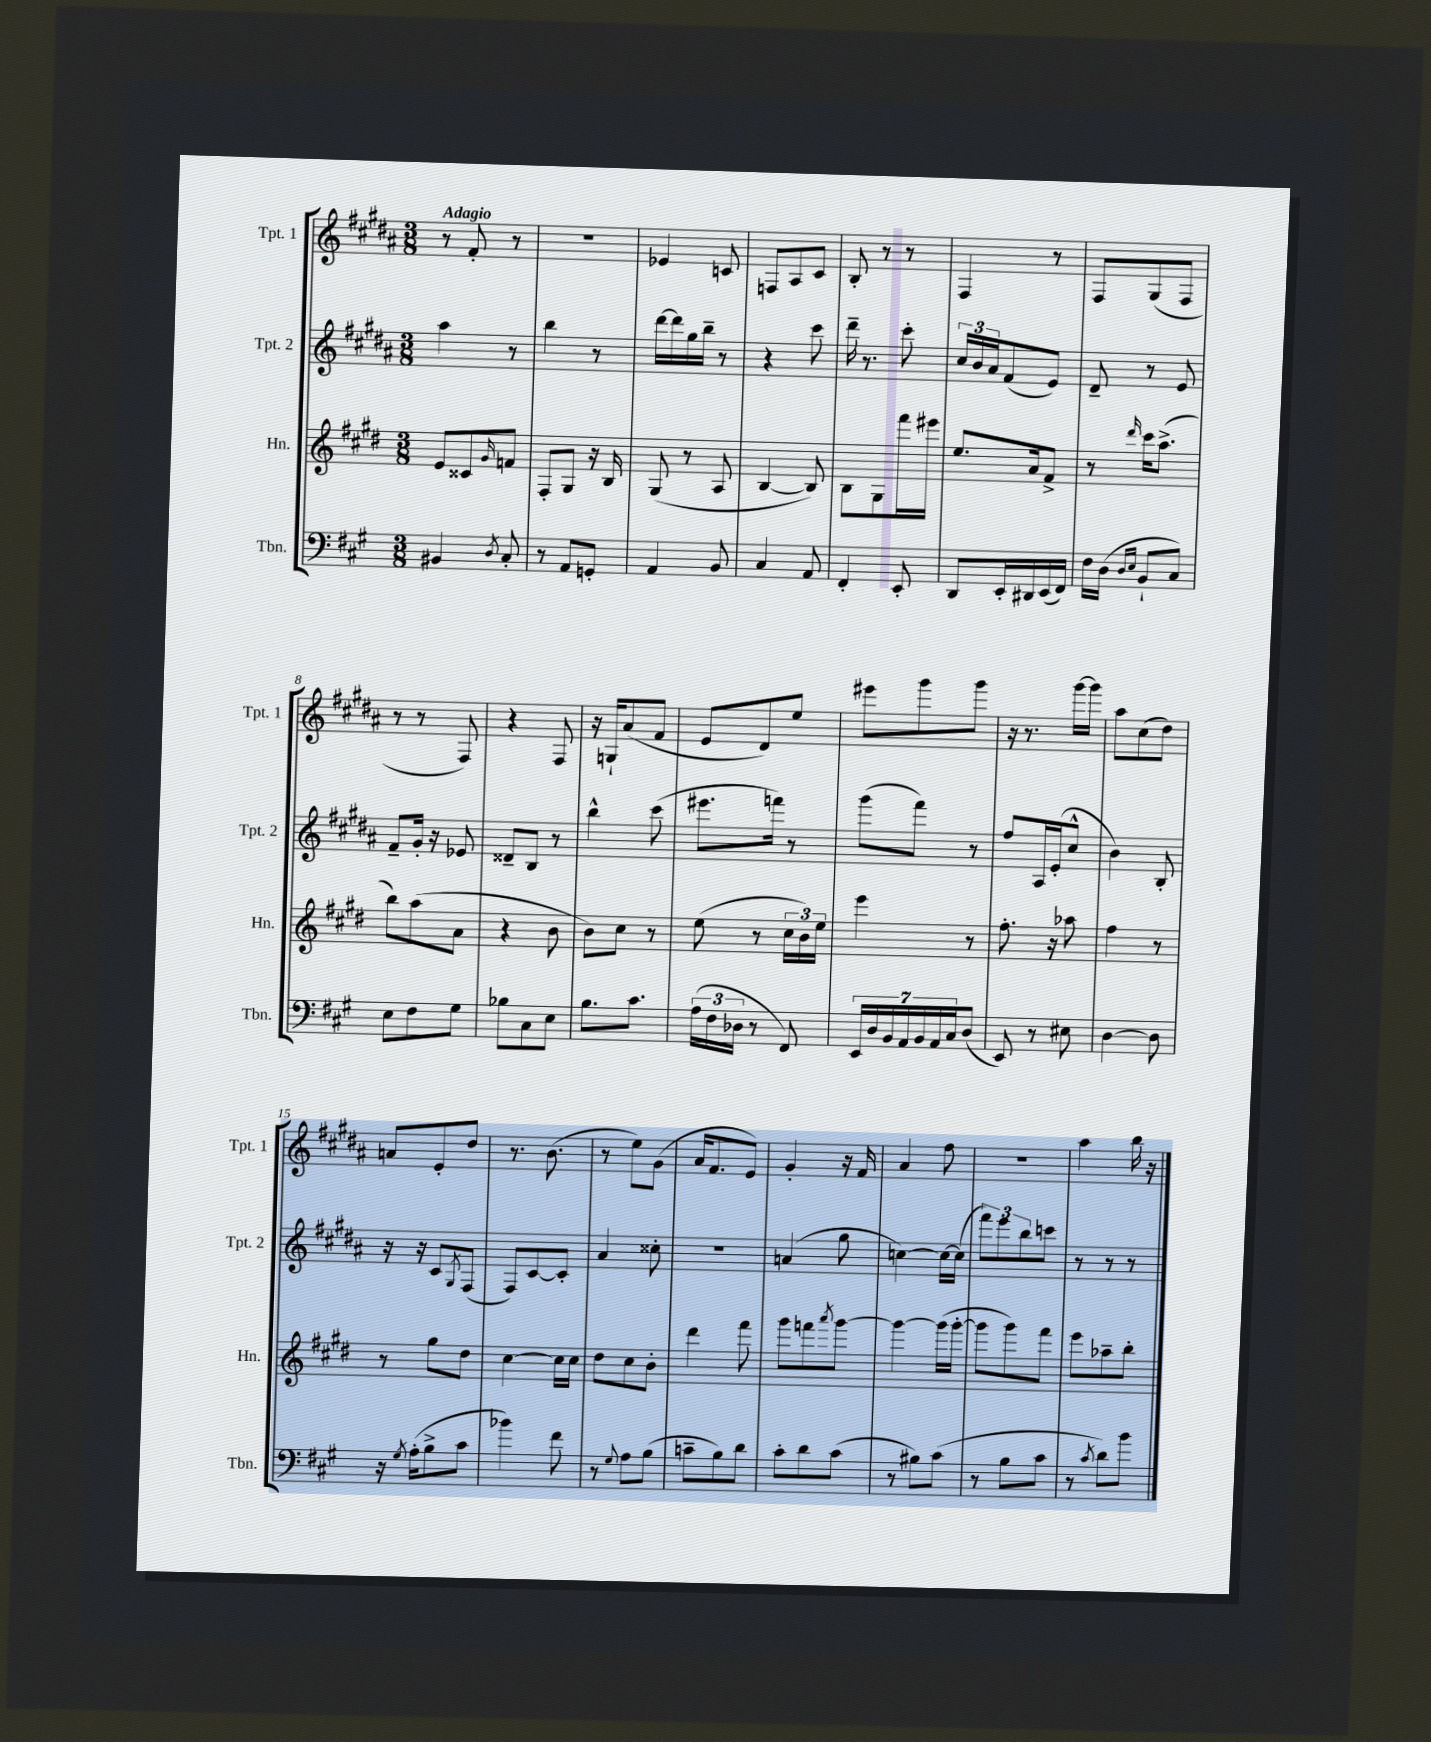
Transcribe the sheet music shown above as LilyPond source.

<<
\new StaffGroup <<
\new Staff = "s0" \with { instrumentName = "Tpt. 1" shortInstrumentName = "Tpt. 1" } {
    \clef treble \key b \major \numericTimeSignature \time 3/8 \tempo "Adagio"
    r8 fis'8-. r8 |
    R4. |
    ees'4 c'8 |
    f8 ais8 cis'8 |
    b8-. r8 r8 |
    fis4 r8 |
    fis8 gis8( fis8 |
    r8 r8 fis8) |
    r4 fis8 |
    r16 g16-! ais'8( fis'8 |
    e'8 dis'8) e''8 |
    eis'''8 gis'''8 gis'''8 |
    r16 r8. gis'''16~ gis'''16 |
    ais''8 cis''8( dis''8) |
    a'8 e'8-. dis''8 |
    r8. b'8.( |
    r8 e''8) gis'8( |
    ais'16 fis'8. e'8) |
    gis'4-. r16 fis'16 |
    ais'4 fis''8 |
    R4. |
    ais''4 b''16 r16 \bar "|." |
}
\new Staff = "s1" \with { instrumentName = "Tpt. 2" shortInstrumentName = "Tpt. 2" } {
    \clef treble \key b \major \numericTimeSignature \time 3/8
    ais''4 r8 |
    b''4 r8 |
    dis'''16~ dis'''16 gis''16 b''16-- r8 |
    r4 cis'''8 |
    dis'''16-- r8. cis'''8-. |
    \tuplet 3/2 { cis''16 b'16 ais'16 } fis'8( e'8) |
    dis'8-- r8 e'8 |
    fis'8-- gis'16-. r16 ees'8 |
    disis'8-- b8 r8 |
    b''4-^ cis'''8( |
    eis'''8. f'''16) r8 |
    gis'''8( fis'''8) r8 |
    fis''8 ais16 e'16-.( cis''8-^ |
    b'4) b8-. |
    r16 r16 cis'8 \acciaccatura { gis8 } fis8( |
    fis8) cis'8~ cis'8-. |
    ais'4 cisis''8-. |
    R4. |
    a'4( gis''8 |
    c''4~) c''16~ c''16( |
    \tuplet 3/2 { fis'''8) e'''8 b''8 } c'''8 |
    r8 r8 r8 \bar "|." |
}
\new Staff = "s2" \with { instrumentName = "Hn." shortInstrumentName = "Hn." } {
    \clef treble \key e \major \numericTimeSignature \time 3/8
    e'8 cisis'8 \grace { gis'16 } f'8 |
    fis8-. gis8 r16 b16 |
    gis8( r8 a8 |
    b4~ b8) |
    b8 gis8 fis'''16 eis'''16 |
    e''8. a'16 fis'8-> |
    r8 \grace { dis'''16 } cis'''16 a''8.->( |
    b''8) a''8( a'8 |
    r4 b'8 |
    b'8) cis''8 r8 |
    e''8( r8 \tuplet 3/2 { cis''16 b'16) e''16 } |
    e'''4 r8 |
    fis''8.-. r16 aes''8 |
    fis''4 r8 |
    r8 gis''8 dis''8 |
    cis''4~ cis''16 cis''16 |
    dis''8 cis''8 b'8-. |
    dis'''4 fis'''8 |
    gis'''8 f'''8 \acciaccatura { a'''8 } gis'''8~ |
    gis'''4~ gis'''16( gis'''16~-. |
    gis'''8 gis'''8) fis'''8 |
    e'''8 aes''8-- b''8-. \bar "|." |
}
\new Staff = "s3" \with { instrumentName = "Tbn." shortInstrumentName = "Tbn." } {
    \clef bass \key a \major \numericTimeSignature \time 3/8
    bis,4 \acciaccatura { d8 } cis8-. |
    r8 a,8 g,8-. |
    a,4 b,8 |
    cis4 a,8 |
    fis,4-. e,8-. |
    d,8 e,16-. dis,16 e,16( fis,16) |
    fis16 d16( \grace { d16 e16 } b,8-! cis8) |
    e8 fis8 gis8 |
    bes8 cis8 e8 |
    b8. cis'8. |
    \tuplet 3/2 { a16( fis16 des16 } r8 fis,8) |
    \tuplet 7/4 { e,16 d16 b,16 a,16 b,16 a,16 cis16 } d8( |
    e,8) r8 eis8 |
    d4~ d8 |
    r16 \acciaccatura { gis8 } a16-.( b8-> cis'8 |
    bes'4) fis'8 |
    r8 \appoggiatura { gis8 } a8 b8( |
    c'8-- b8) d'8 |
    cis'8-. d'8 cis'8( |
    r8 bis8) cis'8( |
    r8 b8 cis'8 |
    r8 \acciaccatura { cis'8 } d'8) b'8 \bar "|." |
}
>>
>>
